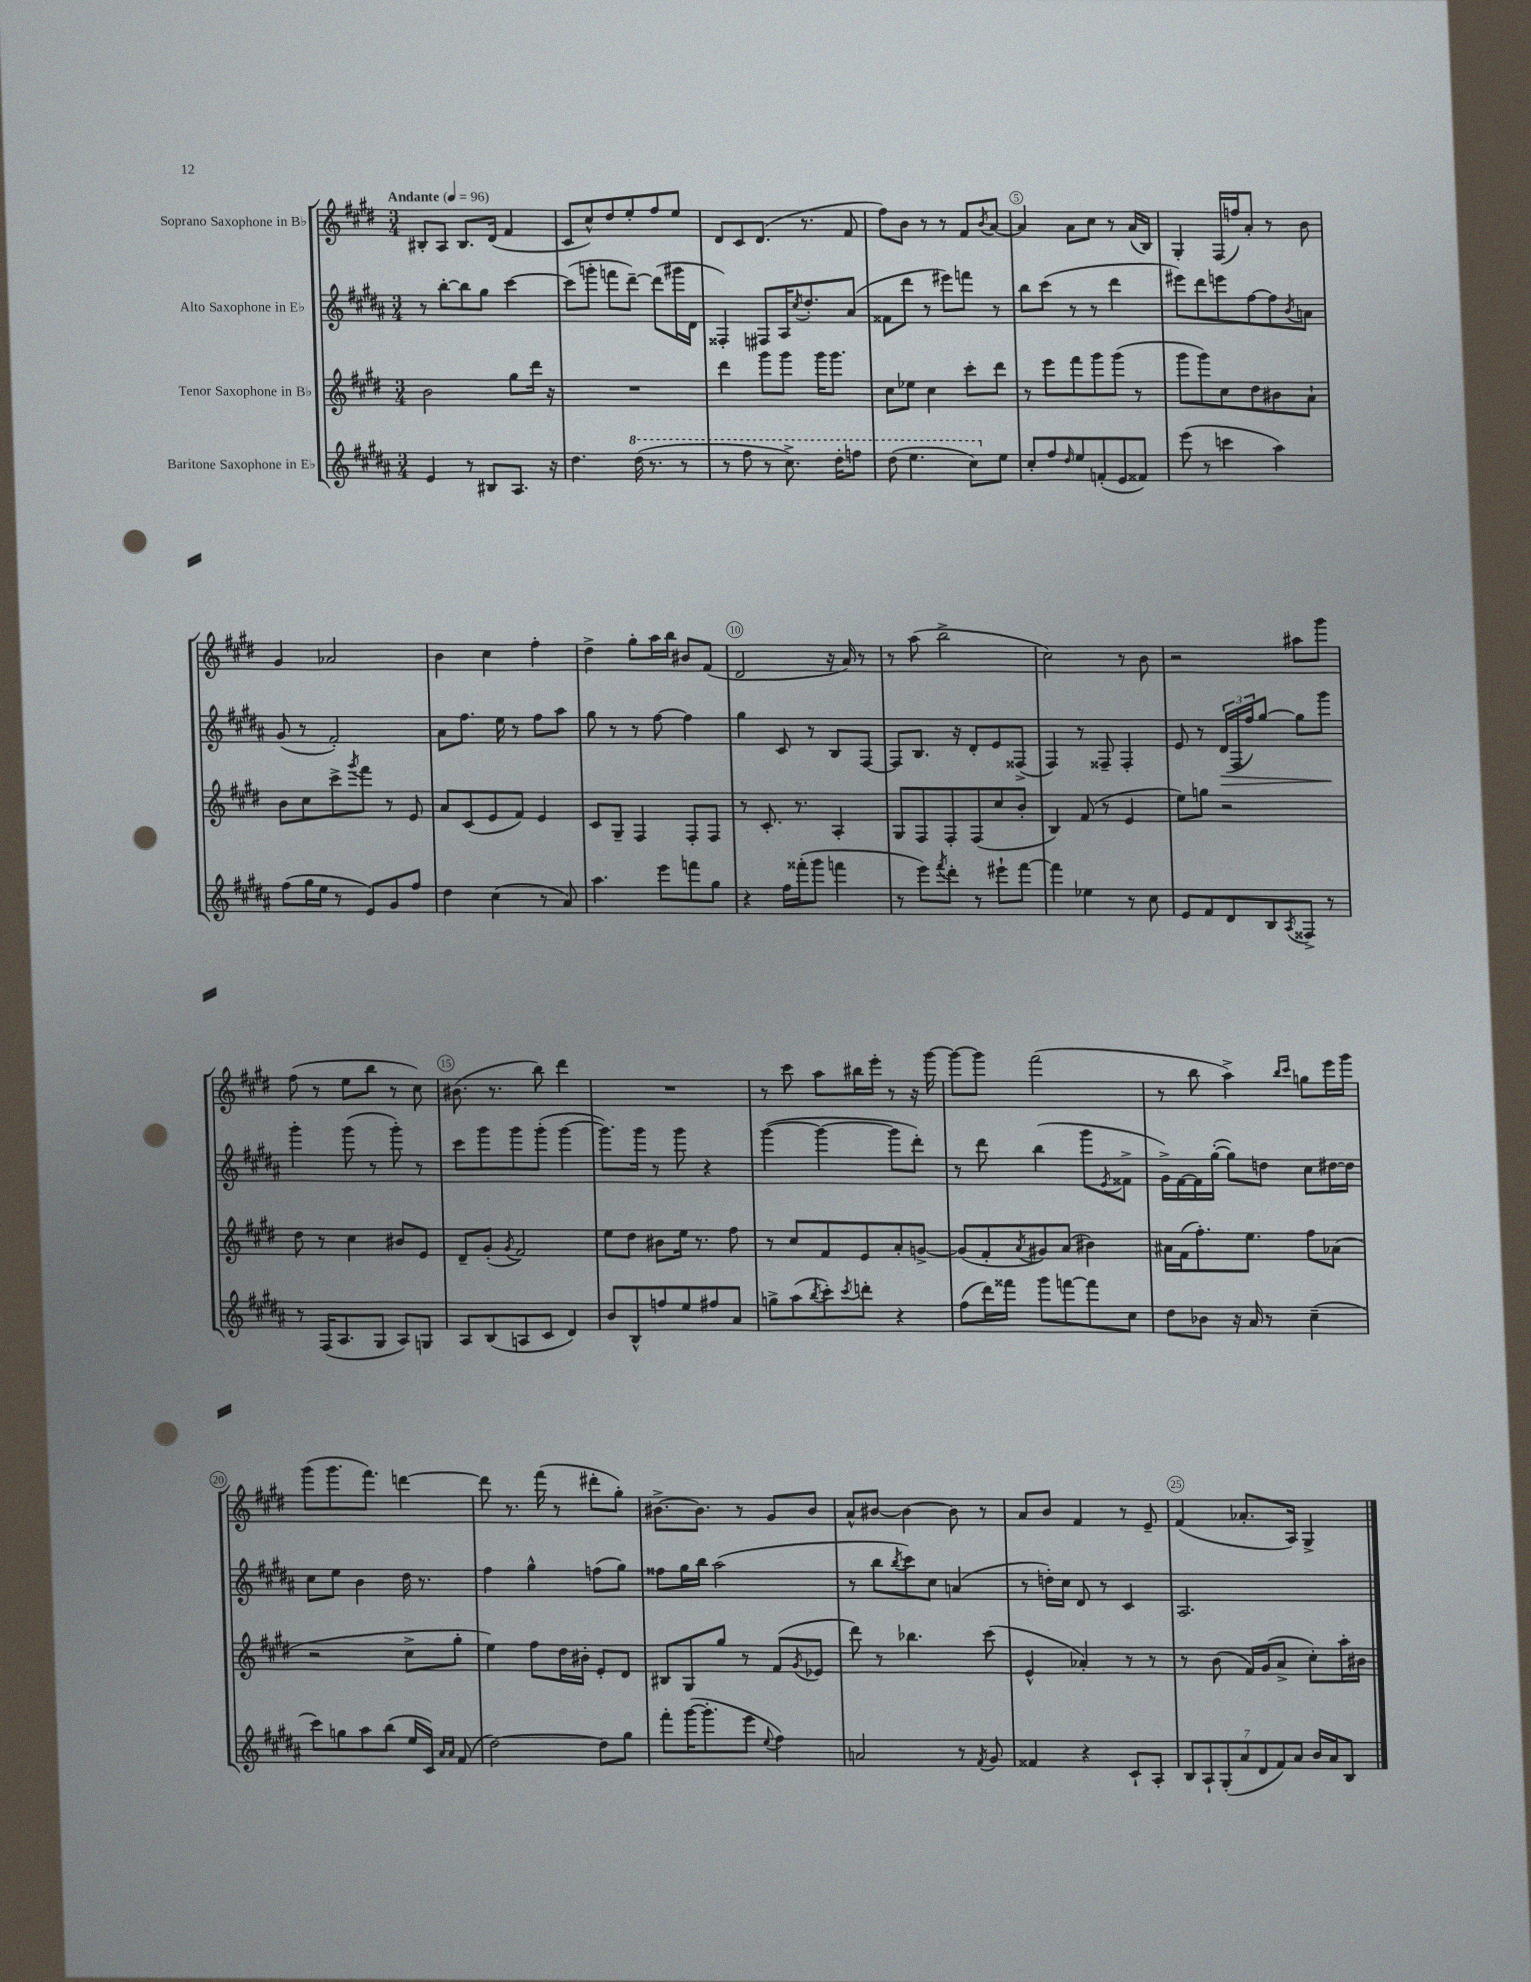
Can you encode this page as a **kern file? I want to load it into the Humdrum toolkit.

**kern	**kern	**kern	**dynam	**kern
*part4	*part3	*part2	*part2	*part1
*staff4	*staff3	*staff2	*staff2	*staff1
*I"Baritone Saxophone in E♭	*I"Tenor Saxophone in B♭	*I"Alto Saxophone in E♭	*	*I"Soprano Saxophone in B♭
*clefG2	*clefG2	*clefG2	*	*clefG2
*k[f#c#g#d#a#]	*k[f#c#g#d#]	*k[f#c#g#d#a#]	*	*k[f#c#g#d#]
*M3/4	*M3/4	*M3/4	*	*M3/4
*MM96	*MM96	*MM96	*	*MM96
=1	=1	=1	=1	=1
!	!	!	!	!LO:TX:a:B:t=Andante
4e/	2b\	8r	.	8B#X'/L
.	.	[8bb'\L	.	8A/J
8r	.	8bb\]	.	8.B#/L
8B#X/L	.	8gg#\J	.	.
.	.	.	.	(16d#/Jk
8.A#/J	8gg#\L	[4ccc#\	.	4f#/
.	16ddd#\Jk	.	.	.
16r	16r	.	.	.
=2	=2	=2	=2	=2
4.dd#\	2.r	(8ccc#\L]	.	8c#/L
.	.	8gggn'\J	.	8cc#^^/)
.	.	8fffn\L	.	8dd#/
*8va	*	*	*	*
(16ddd#\	.	[8ddd#~\J)	.	8ee'/
8.r	.	.	.	.
.	.	(8ddd#\L]	.	8ff#/
8r	.	16ggg#X\L	.	8ee/J
.	.	16d#\JJ	.	.
=3	=3	=3	=3	=3
8r	4ddd#\	4F##X'/)	.	8d#/L
8fff#\	.	.	.	8c#/
8r	8ggg#\L	8F#X/L	.	(8.d#/J
8.ccc#^\)	8ggg#\J	16A#/K	.	.
.	.	8qcc#/	.	.
.	.	8.dd#'/	.	8.r
.	16ggg#\KL	.	.	.
16ddd#'\KL	8.ggg#\J	.	.	.
8fffn\J	.	(8a#/J	.	8f#/
=4	=4	=4	=4	=4
(8ddd#\	8cc#\L	8f##X\L	.	8ff#\L)
4.eee\	8ee-X\J	8ddd#\J	.	8b\J
.	4cc#\	8r	.	8r
.	.	8eee#X\L)	.	8r
8ccc#\L)	8ccc#'\L	8fffn\J	.	8f#/L
.	.	.	.	8qb/
*X8va	*	*	*	*
8ee\J	8ddd#\J	8r	.	[8a/J
=5	=5	=5	=5	=5
8cc#'/L	8r	8bb\L	.	4a/]
8ff#/	8eee\L	(8ccc#\J	.	.
16qqdd#/	.	.	.	.
8ee/	8fff#\	8r	.	8a\L
(8fn'/	8ggg#\	8r	.	8cc#\J
8e/	(8ggg#\J	4ddd#\	.	8r
8f##X/J)	8r	.	.	(16a/LL
.	.	.	.	16B/JJ)
=6	=6	=6	=6	=6
(8eee\	8ggg#\L	8eee#X\L)	.	4G#'/
8r	8ggg#\)	8ddd#\	.	.
4cccn\	8cc#\	8eeen\	.	(16F#/LL
.	.	.	.	16ffn/J)
.	8dd#\	[8ff#\	.	8a'/J
4aa#\)	8b#X\	8ff#\]	.	8r
.	.	8qb/	.	.
.	8a`\J	8an\J	.	8b\
!!LO:LB:g=z
=7	=7	=7	=7	=7
(8ff#\L	8b\L	(8g#/	.	4g#/
16gg#\L	8cc#\	8r	.	.
16ee\JJ	.	.	.	.
8r	8ccc#^\	2f#'/)	.	2a-X/
.	8qggg#/	.	.	.
8e/L)	8fff#\J	.	.	.
8g#/	8r	.	.	.
8ff#/J	8e/	.	.	.
=8	=8	=8	=8	=8
4dd#\	8a/L	8a#\L	.	4b\
.	(8c#/	8.ff#\J	.	.
(4cc#\	8e/	.	.	4cc#\
.	.	16ee\	.	.
.	8f#/J)	8r	.	.
8r	4e/	8ff#\L	.	4ff#'\
8a#/)	.	8aa#\J	.	.
=9	=9	=9	=9	=9
4.aa#\	8c#/L	8gg#\	.	4dd#^\
.	8G#~/J	8r	.	.
.	4F#/	8r	.	8gg#'\L
8eee\L	.	[8ff#\	.	16aa\L
.	.	.	.	16bb\JJ
8fffn\	8F#'/L	4ff#\]	.	8b#X/L
8gg#\J	8F#/J	.	.	(8f#/J
=10	=10	=10	=10	=10
4r	8r	4gg#\	.	2d#/
.	8.c#'/	.	.	.
16ff#\LL	.	8c#/	.	.
(16fff##X'\J	8.r	.	.	.
8ggg#\J	.	8r	.	.
4fffn\	4A'/	8B/L	.	16r
.	.	.	.	16a/)
.	.	[8F#/J	.	8r
=11	=11	=11	=11	=11
8r	8G#/L	8F#/L]	.	8r
8eee\L)	8F#/	8.B/J	.	(8aa\
8qfff#/	.	.	.	.
8ddd#'\J	8F#'/	.	.	2bb^\
.	.	16r	.	.
8r	(8F#/	8d#'/L	.	.
8eee#X`\L	8cc#/	8e/	.	.
[8fff#\J	8b'/J	(8F##X^/J	.	.
=12	=12	=12	=12	=12
4fff#\]	4B/)	4F#/)	.	2cc#\)
4ee-X\	(8f#/	8r	.	.
.	8r	8F##X~/	.	.
8r	4e/	4F##'/	.	8r
8cc#\	.	.	.	8b\
=13	=13	=13	=13	=13
8e/L	8ee\L)	8e/	.	2r
8f#/	8ggn\J	8r	.	.
!	!	!	!LO:HP:b	!
8d#/	2r	(24d#/LL	>	.
.	.	24F#/	.	.
.	.	24ff#/J)	.	.
8B/	.	[8gg#/J	.	.
8qA#/	.	.	.	.
8F##X^/J	.	8gg#\L]	.	8aa#X\L
8r	.	8ggg#\J	.	8ggg#\J
.	.	.	]	.
!!LO:LB:g=z
=14	=14	=14	=14	=14
8r	8dd#\	4ggg#'\	.	(8ff#\
(16F#/KL	8r	.	.	8r
8.A#/	.	.	.	.
.	4cc#\	(8ggg#\	.	8ee\L
8G#/J	.	8r	.	8bb\J
8A#/L)	8b#X/L	8ggg#'\)	.	8r
8Gn/J	8e/J	8r	.	8cc#\)
=15	=15	=15	=15	=15
8A#/L	8d#~/L	8ccc#\L	.	(8.b#X\
(8B/	(8g#'/J	8ggg#\	.	.
.	.	.	.	8.r
.	8qg#/	.	.	.
8An/	2f#/)	8ggg#\	.	.
8c#/J	.	(8ggg#'\J	.	8bb\)
4d#/)	.	[4ggg#\	.	4ddd#\
=16	=16	=16	=16	=16
8b/L	8ee\L	8.ggg#\L])	.	2.r
8B^^/	8dd#\J	.	.	.
.	.	16ggg#\Jk	.	.
8ffn/	8b#X\L	8r	.	.
8ee/	16ee\Jk	8ggg#\	.	.
.	8.r	.	.	.
8ff#X/	.	4r	.	.
8a#/J	8ff#\	.	.	.
=17	=17	=17	=17	=17
8ggn^\L	8r	([4ggg#\	.	8r
(8aa#\	8cc#/L	.	.	8ccc#\
8qbb/	.	.	.	.
8ccc#'\)	8f#/	4ggg#\_	.	8aa\L
8qccc#/	.	.	.	.
8dddn'\J	8e/	.	.	16bb#X\L
.	.	.	.	16eee'\JJ
4r	8a'/	8ggg#\L]	.	8r
.	[8gn^/J	8ddd#'\J)	.	16r
.	.	.	.	[16ggg#\
=18	=18	=18	=18	=18
(8ff#\L	(8g/L]	8r	.	8ggg#\L_
16ddd#\L)	8f#'/	8ddd#\	.	8ggg#\J]
16fff##X\JJ	.	.	.	.
.	8qa/	.	.	.
8ggg#\L	8g#X/)	(4bb\	.	(2fff#\
[8fffn\	(8a/J	.	.	.
8fff\]	4b#X\)	8ggg#\L	.	.
.	.	8qe/	.	.
8cc#\J	.	8f##X^\J	.	.
=19	=19	=19	=19	=19
8dd#\L	16a#X\LL	16g#^\LL)	.	8r
.	(16f#\J	[16f#\	.	.
8b-X\J	8.ff#'\)	16f#\]	.	8bb\
.	.	([16gg#'\JJ	.	.
16r	.	8gg#\L])	.	4aa^\)
16a#/	8.ee\J	.	.	.
8r	.	8ddn\J	.	.
.	.	.	.	16qqbb/LL
.	.	.	.	16qqccc#/JJ
(4cc#~\	8ff#\L	8cc#\L	.	8ggn\L
.	(8a-X\J	[16dd#X\L	.	16eee\L
.	.	16dd#\JJ]	.	16ggg#\JJ
!!LO:LB:g=z
=20	=20	=20	=20	=20
8ccc#\L)	2r	8cc#\L	.	(8ggg#\L
8ggn\	.	8ee\J	.	8.ggg#\
8aa#\	.	4b\	.	.
.	.	.	.	8.fff#\J)
(8bb\J	.	.	.	.
16ee/LL	8cc#^\L	16dd#\	.	[4dddn\
16c#/JJ)	.	8.r	.	.
16qqa#/LL	.	.	.	.
16qqa#/JJ	.	.	.	.
(8f#/	8gg#'\J	.	.	.
=21	=21	=21	=21	=21
[2dd#\)	4ee\)	4ff#\	.	8ddd\]
.	.	.	.	8.r
.	8ff#\L	4gg#^^\	.	.
.	.	.	.	(16fff#\
.	16dd#\L	.	.	8r
.	16b#X'\JJ	.	.	.
8dd#\L]	8e'/L	(8ffn\L	.	8ddd#X'\L
8gg#\J	8d#/J	8gg#\J)	.	8gg#'\J)
=22	=22	=22	=22	=22
8fff#'\L	8B#X/L	8ff##X\L	.	[8.b#X^\L
([16ggg#\K	8G#/	16gg#\L	.	.
8.ggg#'\]	.	16bb\JJ	.	8.b#\J]
.	8gg#/J	(2aa#\	.	.
8eee\J	8r	.	.	8r
8qqee/	.	.	.	.
4ff#\)	(8f#/L	.	.	8g#/L
.	8qg#/	.	.	.
.	8e-X/J	.	.	8b#/J
=23	=23	=23	=23	=23
2an/	8ddd#\)	8r	.	8a^^/L
.	8r	8bb\L	.	[8b#X/J
.	.	8qbb/	.	.
.	4.bb-X\	8ccc#\)	.	4b#\_
.	.	8cc#\J	.	.
8r	.	(4an/	.	8b#\]
8qf#/	.	.	.	.
8g#/	(8ccc#\	.	.	8r
=24	=24	=24	=24	=24
4f##X/	4e^^/	8r	.	8a/L
.	.	16ddn'\LL)	.	8b/J
.	.	16cc#\JJ	.	.
4r	4a-X'/)	8d#/	.	4f#/
.	.	8r	.	.
8c#`/L	8r	4c#/	.	8r
8A#'/J	8r	.	.	8e~/
=25	=25	=25	=25	=25
14B/L	8r	2.A#/	.	(4f#/
14A#`/	.	.	.	.
.	(8b\	.	.	.
(14G#'/	.	.	.	.
14a#/	.	.	.	.
.	16f#/LL)	.	.	8.a-X'/L
14d#/	.	.	.	.
.	(16g#/J	.	.	.
14f#/)	.	.	.	.
.	8a^/J	.	.	.
14a#/J	.	.	.	.
.	.	.	.	16A/Jk)
16b/LL	8cc#'\L)	.	.	4G#^/
16a#/J	.	.	.	.
8B/J	16aa'\L	.	.	.
.	16b#X\JJ	.	.	.
==	==	==	==	==
*-	*-	*-	*-	*-
